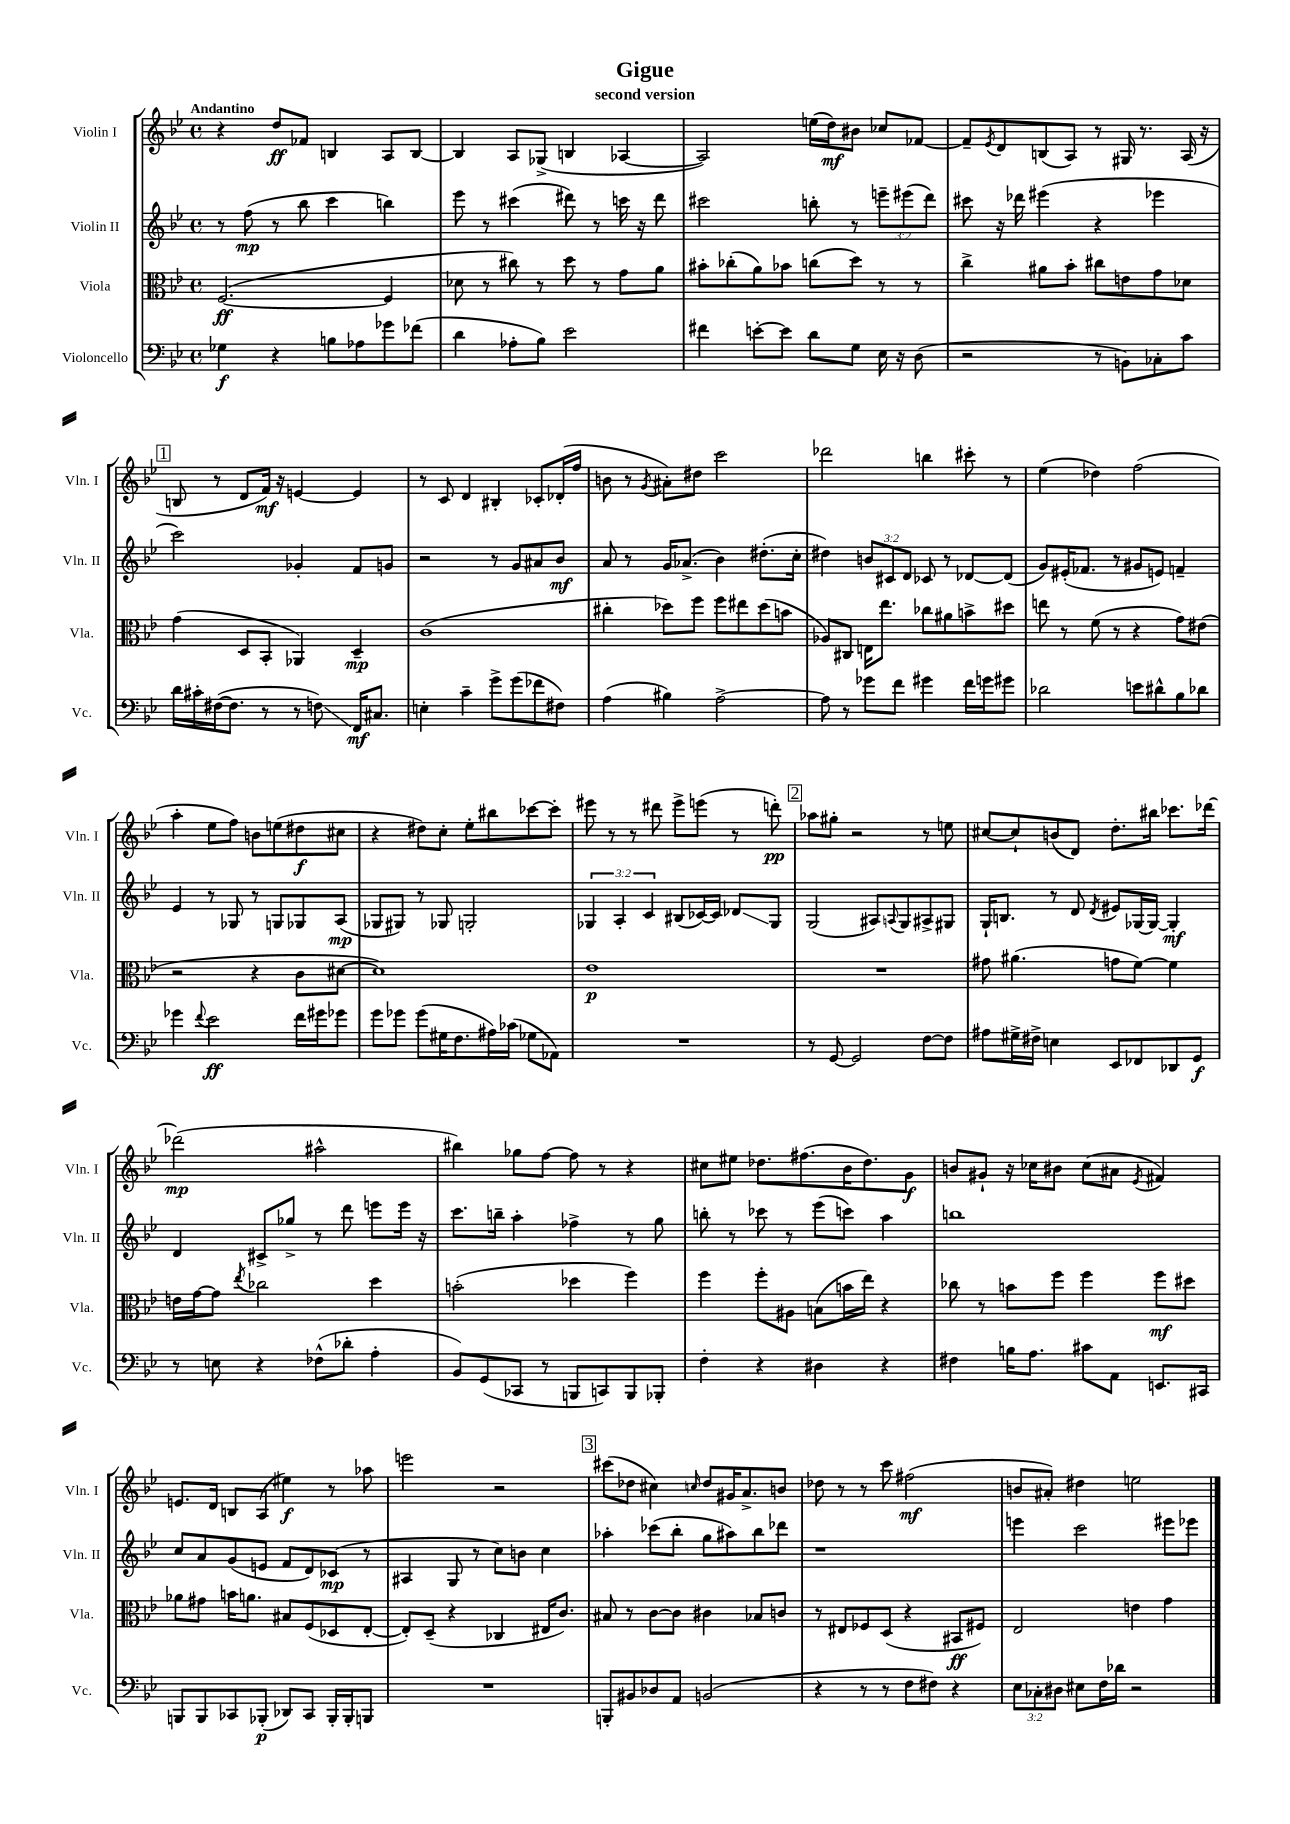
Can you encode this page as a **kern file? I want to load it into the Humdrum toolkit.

**kern	**kern	**kern	**kern
*staff4	*staff3	*staff2	*staff1
*clefF4	*clefC3	*clefG2	*clefG2
*k[b-e-]	*k[b-e-]	*k[b-e-]	*k[b-e-]
*M4/4	*M4/4	*M4/4	*M4/4
*met(c)	*met(c)	*met(c)	*met(c)
4G-\	([2.F/	8r	4r
.	.	(8ff\	.
4r	.	8r	8dd/L
.	.	8bb-\	8f-/J
8B\L	.	4ccc\	4B/
8A-\	.	.	.
8g-\	4F/]	4bb\)	8A/L
(8f-\J	.	.	[8B/J
=	=	=	=
4d\	8d-\	8eee-\	4B/]
.	8r	8r	.
8A-'\L	8cc#\)	(4ccc#\	8A/L
8B-\J)	8r	.	(8G-^/J
2e-\	8dd\	8ddd#\)	4B/
.	8r	8r	.
.	8g\L	16ccc\	[4A-/
.	.	16r	.
.	8a\J	8ddd#\	.
=	=	=	=
4f#\	8b#'\L	2ccc#\	2A-/])
.	(8cc-'\	.	.
[8e'\L	8a\)	.	.
8e\]J	8b-\J	.	.
8d\L	(8cc\L	8bb'\	(16ee\LL
.	.	.	16dd\J)
8G\J	8dd\J)	8r	8b#\J
16E-\	8r	12eee~\L	8cc-/L
16r	.	.	.
.	.	(12eee#\	.
(8D\	8r	.	[8f-/J
.	.	12ddd\J)	.
=	=	=	=
2r	4cc^\	8ccc#\	8f-~/]L
.	.	.	8qe-/
.	.	16r	8d/
.	.	16ddd-\	.
.	8a#\L	(4eee#\	(8B/
.	8b-'\J	.	8A/J)
8r	8cc#\L	4r	8r
8BB\L)	8e\	.	16G#/
.	.	.	8.r
8C-'\	8g\	4eee-\	.
8c\J	8d-\J	.	(16A/
.	.	.	16r
=	=	=	=
16d\LL	(4g\	2ccc\)	8B/
16c#'\	.	.	.
([16F#\J	.	.	8r
8.F#\]J	.	.	.
.	8D/L	.	8d/L
8r	8BB-'/J	.	16f/Jk)
.	.	.	16r
8r	4AA-/)	4g-'/	[4e/
8F\)	.	.	.
16FF/LK	4D~/	8f/L	4e/]
8.C#/J	.	.	.
.	.	8g/J	.
=	=	=	=
4E'\	(1c	2r	8r
.	.	.	8c/
4c~\	.	.	4d/
8g^\L	.	8r	4B#'/
(8g\	.	8g/L	.
8f-\	.	8a#/	8c-'/L
8F#\J)	.	8b-/J	(16d-'/L
.	.	.	16ff/JJ
=	=	=	=
(4A\	4cc#'\	8a/	8b\
.	.	8r	8r
.	.	.	8qg/
4B#\)	8dd-\L)	16g/LK	8a#'\L)
.	.	(8.a-^/J	.
.	8ff\J	.	8dd#\J
[2A^\	8ff\L	4b-\)	2ccc\
.	8ee#\	.	.
.	(8dd-\	(8.dd#'\L	.
.	8b\J	.	.
.	.	16cc'\Jk	.
=	=	=	=
8A\]	8A-/L)	4dd#\)	2ddd-\
8r	8C#/J	.	.
8g-\L	16E\LK	12b/L	.
.	8.ee-\J	.	.
.	.	12c#/	.
8f\J	.	.	.
.	.	12d/J	.
4g#\	8cc-\L	8c-/	4bb\
.	8a#\	8r	.
16f\LL	8b^\	[8d-/L	8ccc#'\
16g\J	.	.	.
8g#\J	8dd#\J	(8d-/]J	8r
=	=	=	=
2d-\	8ee\	8g/L)	(4ee-\
.	8r	(16e#'/K	.
.	.	8.f-/J	.
.	(8f\	.	4dd-\)
.	8r	8r	.
8e\L	4r	8g#/L	(2ff\
8d#^^\	.	8e/J)	.
8B-\	8g\L)	4f~/	.
8d-\J	(8e#\J	.	.
=	=	=	=
4g-\	2r	4e-/	4aa'\
8qqf/	.	.	.
2e-\	.	8r	8ee-\L
.	.	8G-/	8ff\J)
.	4r	8r	8b\L
.	.	8G/L	(8ee\
16f\LL	8c\L	8G-/	8dd#\
16g#\J	.	.	.
8g-\J	[8d#\J	(8A/J	8cc#\J
=	=	=	=
8g\L	1d#])	8G-/L	4r
8g-\J	.	8G#/J)	.
(8g-\L	.	8r	8dd#\L)
16G#\K	.	8G-/	8cc'\J
8.F\	.	.	.
.	.	2G'/	8ee-'\L
16A#\L)	.	.	8bb#\
(16c-\JJ	.	.	.
8G-\L	.	.	[8ccc-\
8AA-\J)	.	.	8ccc-'\]J
=	=	=	=
1r	1e-	6G-/	8eee#\
.	.	.	8r
.	.	6A'/	.
.	.	.	8r
.	.	6c/	.
.	.	.	8ddd#\
.	.	(8B#/L	8eee#^\L
.	.	[16c-/L)	(8eee\J
.	.	16c-/]JJ	.
.	.	8d-/L	8r
.	.	8G-/J	8ddd'\)
=	=	=	=
8r	1r	(2G/	8aa-\L
[8GG/	.	.	8gg#'\J
2GG/]	.	.	2r
.	.	8A#/L)	.
.	.	8qqA/	.
.	.	8G/	.
[8F\L	.	8A#^/	8r
8F\]J	.	8G#/J	8ee\
=	=	=	=
8A#\L	8g#\	16G`/LK	[8cc#/L
.	.	8.B/J	.
16G#^\L	(4.a#\	.	8cc#`/]
16F#^\JJ	.	.	.
4E\	.	8r	(8b/
.	.	8d/	8d/J)
.	.	8qd/	.
8EE-/L	8g\L	8e#/L	8.dd'\L
8FF-/	[8f\J)	[16G-/L	.
.	.	16G-/_JJ	16bb#\Jk
8DD-/	4f\]	4G-'/]	8.ccc-\L
8GG/J	.	.	.
.	.	.	[16ddd-\Jk
=	=	=	=
8r	16e\LL	4d/	(2ddd-\]
.	[16g\J	.	.
8E\	8g\]J	.	.
.	8qee-/	.	.
4r	2cc-\	8c#^/L	.
.	.	8gg-^/J	.
(8F-^^\L	.	8r	2aa#^^\
8d-'\J	.	8ddd\	.
4A'\	4dd\	8eee\L	.
.	.	16eee\Jk	.
.	.	16r	.
=	=	=	=
8BB-/L)	(2b'\	8.ccc\L	4bb#\)
(8GG/	.	.	.
.	.	16bb~\Jk	.
8CC-/J	.	4aa'\	8gg-\L
8r	.	.	[8ff\J
8BBB/L	4dd-\	4ff-^\	8ff\]
8CC/)	.	.	8r
8BBB/	4ff\)	8r	4r
8BBB-'/J	.	8gg\	.
=	=	=	=
4F'\	4ff\	8bb'\	8cc#\L
.	.	8r	8ee#\J
4r	8ff'\L	8ccc-\	8.dd-\L
.	8A#\J	8r	.
.	.	.	(8.ff#\
4D#\	(8B\L	(8eee-\L	.
.	16b\L	8ccc\J)	16b-\K
.	16ee-\JJ)	.	8.dd-\)
4r	4r	4aa\	.
.	.	.	8g\J
=	=	=	=
4F#\	8cc-\	1bb	8b/L
.	8r	.	8g#`/J
16B\LK	8b\L	.	16r
8.A\J	.	.	16cc-\LK
.	8ff\J	.	8b#\J
8c#\L	4ff\	.	(8cc-\L
8AA\J	.	.	8a#\J
.	.	.	8qe-/
8.EE/L	8ff\L	.	4f#/)
.	8dd#\J	.	.
16CC#/Jk	.	.	.
=	=	=	=
8BBB/L	8a-\L	8cc/L	8.e/L
8BBB/	8g#\J	8a/	.
.	.	.	16d/Jk
8CC-/	16b\LK	(8g/	8B/L
.	8.a\J	.	.
(8BBB-'/J	.	8e/J	(8A/J
8DD-/L)	8B#/L	8f/L	4ee#\)
8CC-/J	(8F/	8d/)	.
16BBB-'/LL	8D-/	(8c-/J	8r
16BBB-'/J	.	.	.
8BBB/J	[8E-'/J	8r	8aa-\
=	=	=	=
1r	8E-'/]L)	4A#/	2eee\
.	(8D~/J	.	.
.	4r	8G/	.
.	.	8r	.
.	4C-/	8cc\L)	2r
.	.	8b\J	.
.	16E#/LK	4cc\	.
.	8.c/J)	.	.
=	=	=	=
8BBB'/L	8B#/	4aa-'\	(8ccc#\L
8BB#/	8r	.	8dd-\J
8D-/	[8c\L	(8ccc-\L	4cc#\)
8AA/J	8c\]J	8bb-'\J	.
.	.	.	16qqcc/
(2BB/	4c#\	8gg\L	8dd-/L
.	.	8aa#\)	16g#/K
.	.	.	8.a^/
.	8B-/L	8bb-\	.
.	8c/J	8ddd-\J	8b/J
=	=	=	=
4r	8r	1r	8dd-\
.	8E#/L	.	8r
8r	8F-/	.	8r
8r	(8D/J	.	8ccc\
8F\L	4r	.	(2ff#\
8F#\J)	.	.	.
4r	8BB#/L	.	.
.	8F#/J)	.	.
=	=	=	=
12E-\L	2E-/	4eee\	8b/L
12C-'\	.	.	.
.	.	.	8a#'/J)
12D#\J	.	.	.
8E#\L	.	2ccc\	4dd#\
16F\L	.	.	.
16d-\JJ	.	.	.
2r	4e\	.	2ee\
.	4g\	8eee#\L	.
.	.	8eee-\J	.
==	==	==	==
*-	*-	*-	*-
